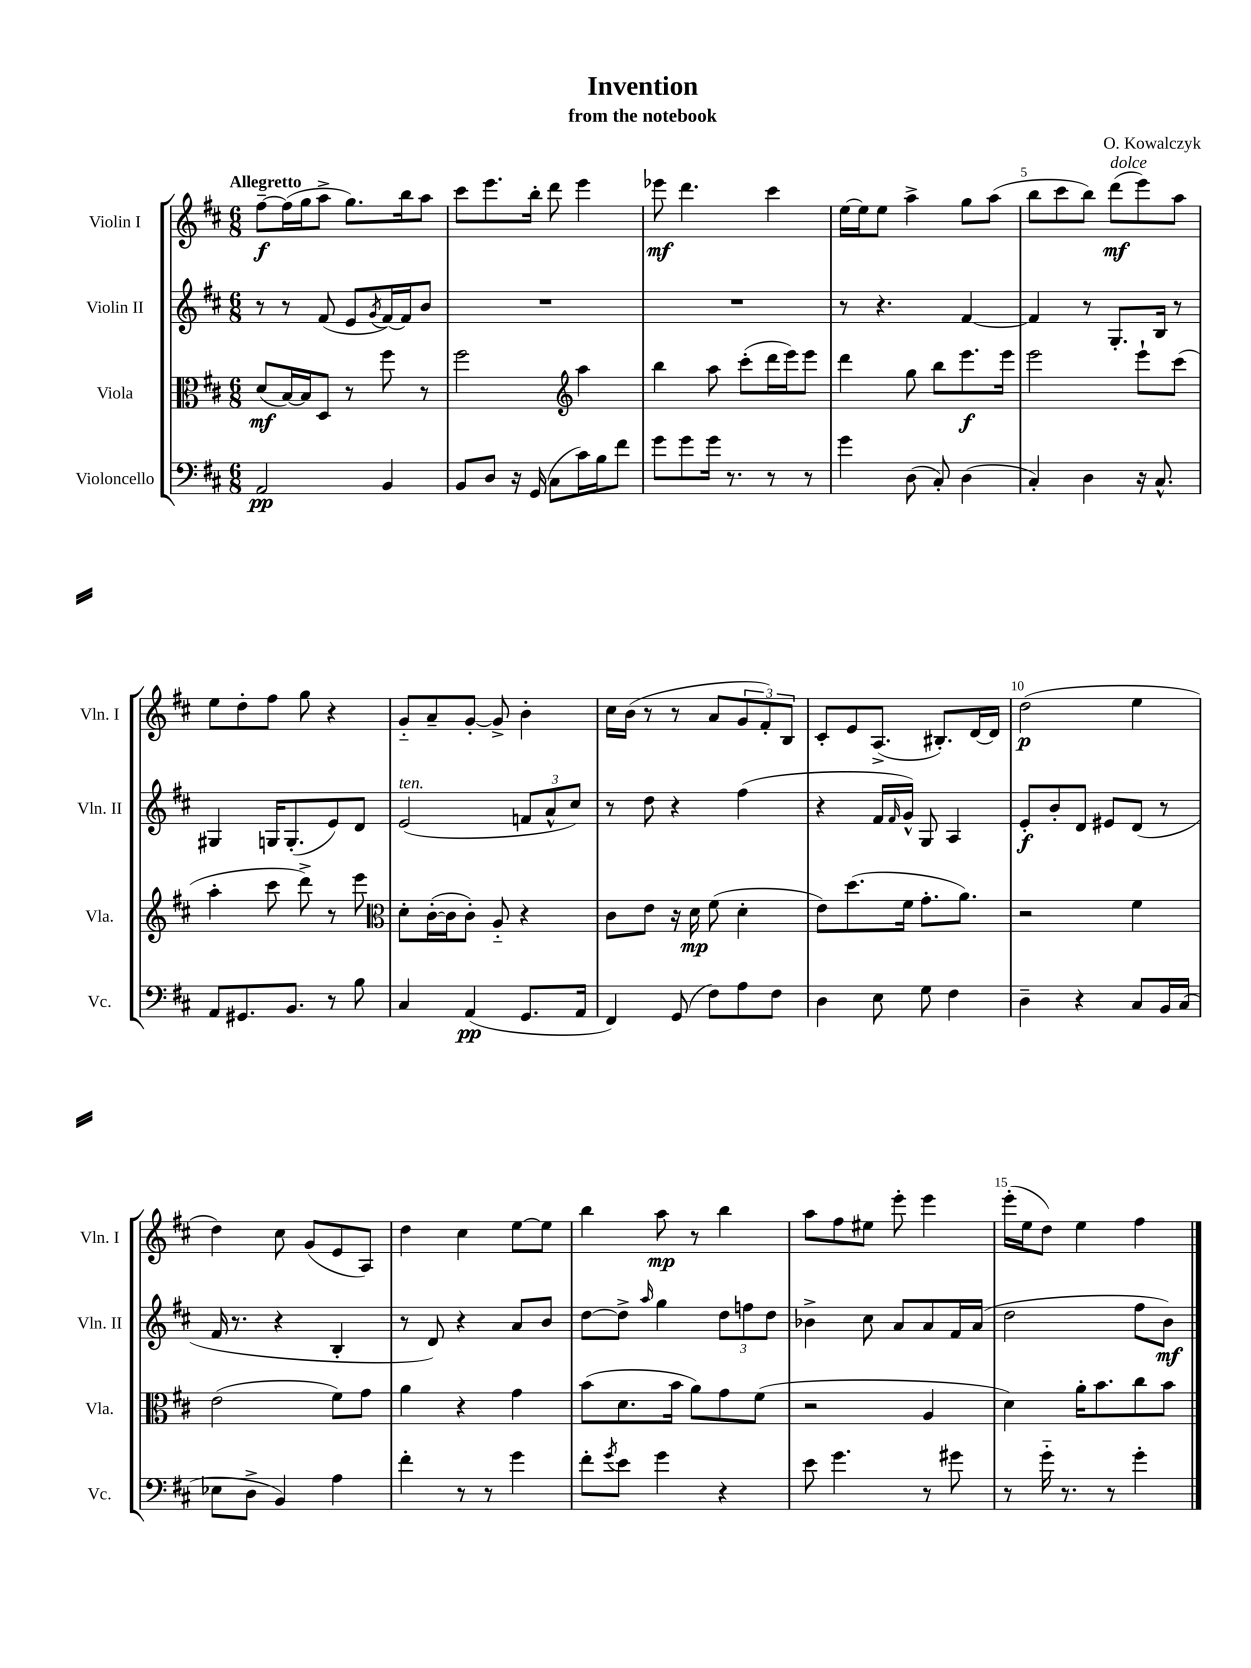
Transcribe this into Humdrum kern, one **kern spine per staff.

**kern	**dynam	**kern	**dynam	**kern	**dynam	**kern	**dynam
*part4	*part4	*part3	*part3	*part2	*part2	*part1	*part1
*staff4	*staff4	*staff3	*staff3	*staff2	*staff2	*staff1	*staff1
*I"Violoncello	*	*I"Viola	*	*I"Violin II	*	*I"Violin I	*
*I'Vc.	*	*I'Vla.	*	*I'Vln. II	*	*I'Vln. I	*
*clefF4	*	*clefC3	*	*clefG2	*	*clefG2	*
*k[f#c#]	*	*k[f#c#]	*	*k[f#c#]	*	*k[f#c#]	*
*M6/8	*	*M6/8	*	*M6/8	*	*M6/8	*
=1	=1	=1	=1	=1	=1	=1	=1
!	!	!	!	!	!	!LO:TX:a:B:t=Allegretto	!
2AA/	pp	(8d/L	mf	8r	.	[8ff#~\L	f
.	.	[16B/L)	.	8r	.	(16ff#\L]	.
.	.	16B/J]	.	.	.	16gg\J	.
.	.	8D/J	.	(8f#/	.	8aa^\J	.
.	.	8r	.	8e/L	.	8.gg\L)	.
.	.	.	.	8qg/	.	.	.
4BB/	.	8ff#\	.	[16f#/L)	.	.	.
.	.	.	.	16f#/J]	.	16bb\k	.
.	.	8r	.	8b/J	.	8aa\J	.
=2	=2	=2	=2	=2	=2	=2	=2
8BB/L	.	2ff#\	.	2.r	.	8ccc#\L	.
8D/J	.	.	.	.	.	8.eee\	.
16r	.	.	.	.	.	.	.
(16GG/	.	.	.	.	.	16bb'\Jk	.
8C#\L	.	.	.	.	.	8ddd\	.
*	*	*clefG2	*	*	*	*	*
16c#\L)	.	4aa\	.	.	.	4eee\	.
16B\J	.	.	.	.	.	.	.
8f#\J	.	.	.	.	.	.	.
=3	=3	=3	=3	=3	=3	=3	=3
8g\L	.	4bb\	.	2.r	.	8eee-X\	mf
8g\	.	.	.	.	.	4.ddd\	.
16g\Jk	.	8aa\	.	.	.	.	.
8.r	.	.	.	.	.	.	.
.	.	(8ccc#'\L	.	.	.	.	.
8r	.	16ddd\L	.	.	.	4ccc#\	.
.	.	16eee\J)	.	.	.	.	.
8r	.	8eee\J	.	.	.	.	.
=4	=4	=4	=4	=4	=4	=4	=4
4g\	.	4ddd\	.	8r	.	[16ee\LL	.
.	.	.	.	.	.	16ee\J]	.
.	.	.	.	4.r	.	8ee\J	.
(8D\	.	8gg\	.	.	.	4aa^\	.
8C#'/)	.	8bb\L	.	.	.	.	.
(4D\	.	8.eee\	f	[4f#/	.	8gg\L	.
.	.	.	.	.	.	(8aa\J	.
.	.	16eee\Jk	.	.	.	.	.
=5	=5	=5	=5	=5	=5	=5	=5
4C#'/)	.	2eee\	.	4f#/]	.	8bb\L	.
.	.	.	.	.	.	8ccc#\	.
4D\	.	.	.	8r	.	8bb\J)	.
!	!	!	!	!	!	!LO:TX:a:i:t=dolce	!
.	.	.	.	8.G'/L	.	(8ddd\L	mf
16r	.	8eee`\L	.	.	.	8eee\)	.
8.C#^^/	.	.	.	16B/Jk	.	.	.
.	.	(8ccc#\J	.	8r	.	8aa\J	.
!!LO:LB:g=z
=6	=6	=6	=6	=6	=6	=6	=6
8AA/L	.	4aa'\	.	4G#X/	.	8ee\L	.
8.GG#X/	.	.	.	.	.	8dd'\	.
.	.	8ccc#\	.	16Gn/KL	.	8ff#\J	.
8.BB/J	.	.	.	(8.G'/	.	.	.
.	.	8ddd^\)	.	.	.	8gg\	.
8r	.	8r	.	8e/)	.	4r	.
8B\	.	8eee\	.	8d/J	.	.	.
=7	=7	=7	=7	=7	=7	=7	=7
*	*	*clefC3	*	*	*	*	*
!	!	!	!	!LO:TX:a:i:t=ten.	!	!	!
4C#/	.	8d'\L	.	(2e/	.	8g/L	.
.	.	([16c#'\L	.	.	.	8a~/	.
.	.	16c#\J]	.	.	.	.	.
(4AA/	pp	8c#'\J)	.	.	.	[8g'/J	.
.	.	8A/	.	.	.	8g^/]	.
8.GG/L	.	4r	.	12fn/L	.	4b'\	.
.	.	.	.	12a^^/	.	.	.
.	.	.	.	12cc#/J)	.	.	.
16AA/Jk	.	.	.	.	.	.	.
=8	=8	=8	=8	=8	=8	=8	=8
4FF#/)	.	8c#\L	.	8r	.	16cc#\LL	.
.	.	.	.	.	.	(16b\JJ	.
.	.	8e\J	.	8dd\	.	8r	.
(8GG/	.	16r	.	4r	.	8r	.
.	.	16d\	mp	.	.	.	.
8F#\L)	.	(8f#\	.	.	.	8a/L	.
8A\	.	4d'\	.	(4ff#\	.	12g/	.
.	.	.	.	.	.	12f#'/)	.
8F#\J	.	.	.	.	.	.	.
.	.	.	.	.	.	12B/J	.
=9	=9	=9	=9	=9	=9	=9	=9
4D\	.	8e\L)	.	4r	.	8c#'/L	.
.	.	(8.dd\	.	.	.	8e/	.
8E\	.	.	.	16f#/LL	.	(8.A^/J	.
.	.	.	.	16qqf#/	.	.	.
.	.	16f#\Jk	.	16g^^/JJ)	.	.	.
8G\	.	8.g'\L	.	8G/	.	.	.
.	.	.	.	.	.	8.B#X'/L)	.
4F#\	.	.	.	4A/	.	.	.
.	.	8.a\J)	.	.	.	.	.
.	.	.	.	.	.	[16d/L	.
.	.	.	.	.	.	16d/JJ]	.
=10	=10	=10	=10	=10	=10	=10	=10
4D~\	.	2r	.	8e'/L	f	(2dd\	p
.	.	.	.	8b'/	.	.	.
4r	.	.	.	8d/J	.	.	.
.	.	.	.	8e#X/L	.	.	.
8C#/L	.	4f#\	.	(8d/J	.	4ee\	.
16BB/L	.	.	.	8r	.	.	.
(16C#/JJ	.	.	.	.	.	.	.
!!LO:LB:g=z
=11	=11	=11	=11	=11	=11	=11	=11
8E-X\L	.	(2e\	.	16f#/	.	4dd\)	.
.	.	.	.	8.r	.	.	.
8D^\J	.	.	.	.	.	.	.
4BB/)	.	.	.	4r	.	8cc#\	.
.	.	.	.	.	.	(8g/L	.
4A\	.	8f#\L)	.	4B'/	.	8e/	.
.	.	8g\J	.	.	.	8A/J)	.
=12	=12	=12	=12	=12	=12	=12	=12
4f#'\	.	4a\	.	8r	.	4dd\	.
.	.	.	.	8d/)	.	.	.
8r	.	4r	.	4r	.	4cc#\	.
8r	.	.	.	.	.	.	.
4g\	.	4g\	.	8a/L	.	[8ee\L	.
.	.	.	.	8b/J	.	8ee\J]	.
=13	=13	=13	=13	=13	=13	=13	=13
8f#'\L	.	(8b\L	.	[8dd\L	.	4bb\	.
8qg/	.	.	.	.	.	.	.
8e\J	.	8.d\	.	8dd^\J]	.	.	.
.	.	.	.	16qqaa/	.	.	.
4g\	.	.	.	4gg\	.	8aa\	mp
.	.	16b\Jk	.	.	.	.	.
.	.	8a\L)	.	.	.	8r	.
4r	.	8g\	.	12dd\L	.	4bb\	.
.	.	.	.	12ffn\	.	.	.
.	.	(8f#\J	.	.	.	.	.
.	.	.	.	12dd\J	.	.	.
=14	=14	=14	=14	=14	=14	=14	=14
8e\	.	2r	.	4b-X^\	.	8aa\L	.
4.g\	.	.	.	.	.	8ff#\	.
.	.	.	.	8cc#\	.	8ee#X\J	.
.	.	.	.	8a/L	.	8eee'\	.
8r	.	4A/	.	8a/	.	4eee\	.
8g#X\	.	.	.	16f#/L	.	.	.
.	.	.	.	(16a/JJ	.	.	.
=15	=15	=15	=15	=15	=15	=15	=15
8r	.	4d\)	.	2dd\	.	(16eee'\LL	.
.	.	.	.	.	.	16ee\J	.
16g\	.	.	.	.	.	8dd\J)	.
8.r	.	.	.	.	.	.	.
.	.	16a'\KL	.	.	.	4ee\	.
.	.	8.b\	.	.	.	.	.
8r	.	.	.	.	.	.	.
4g'\	.	8cc#\	.	8ff#\L	.	4ff#\	.
.	.	8b\J	.	8b\J)	mf	.	.
==	==	==	==	==	==	==	==
*-	*-	*-	*-	*-	*-	*-	*-
